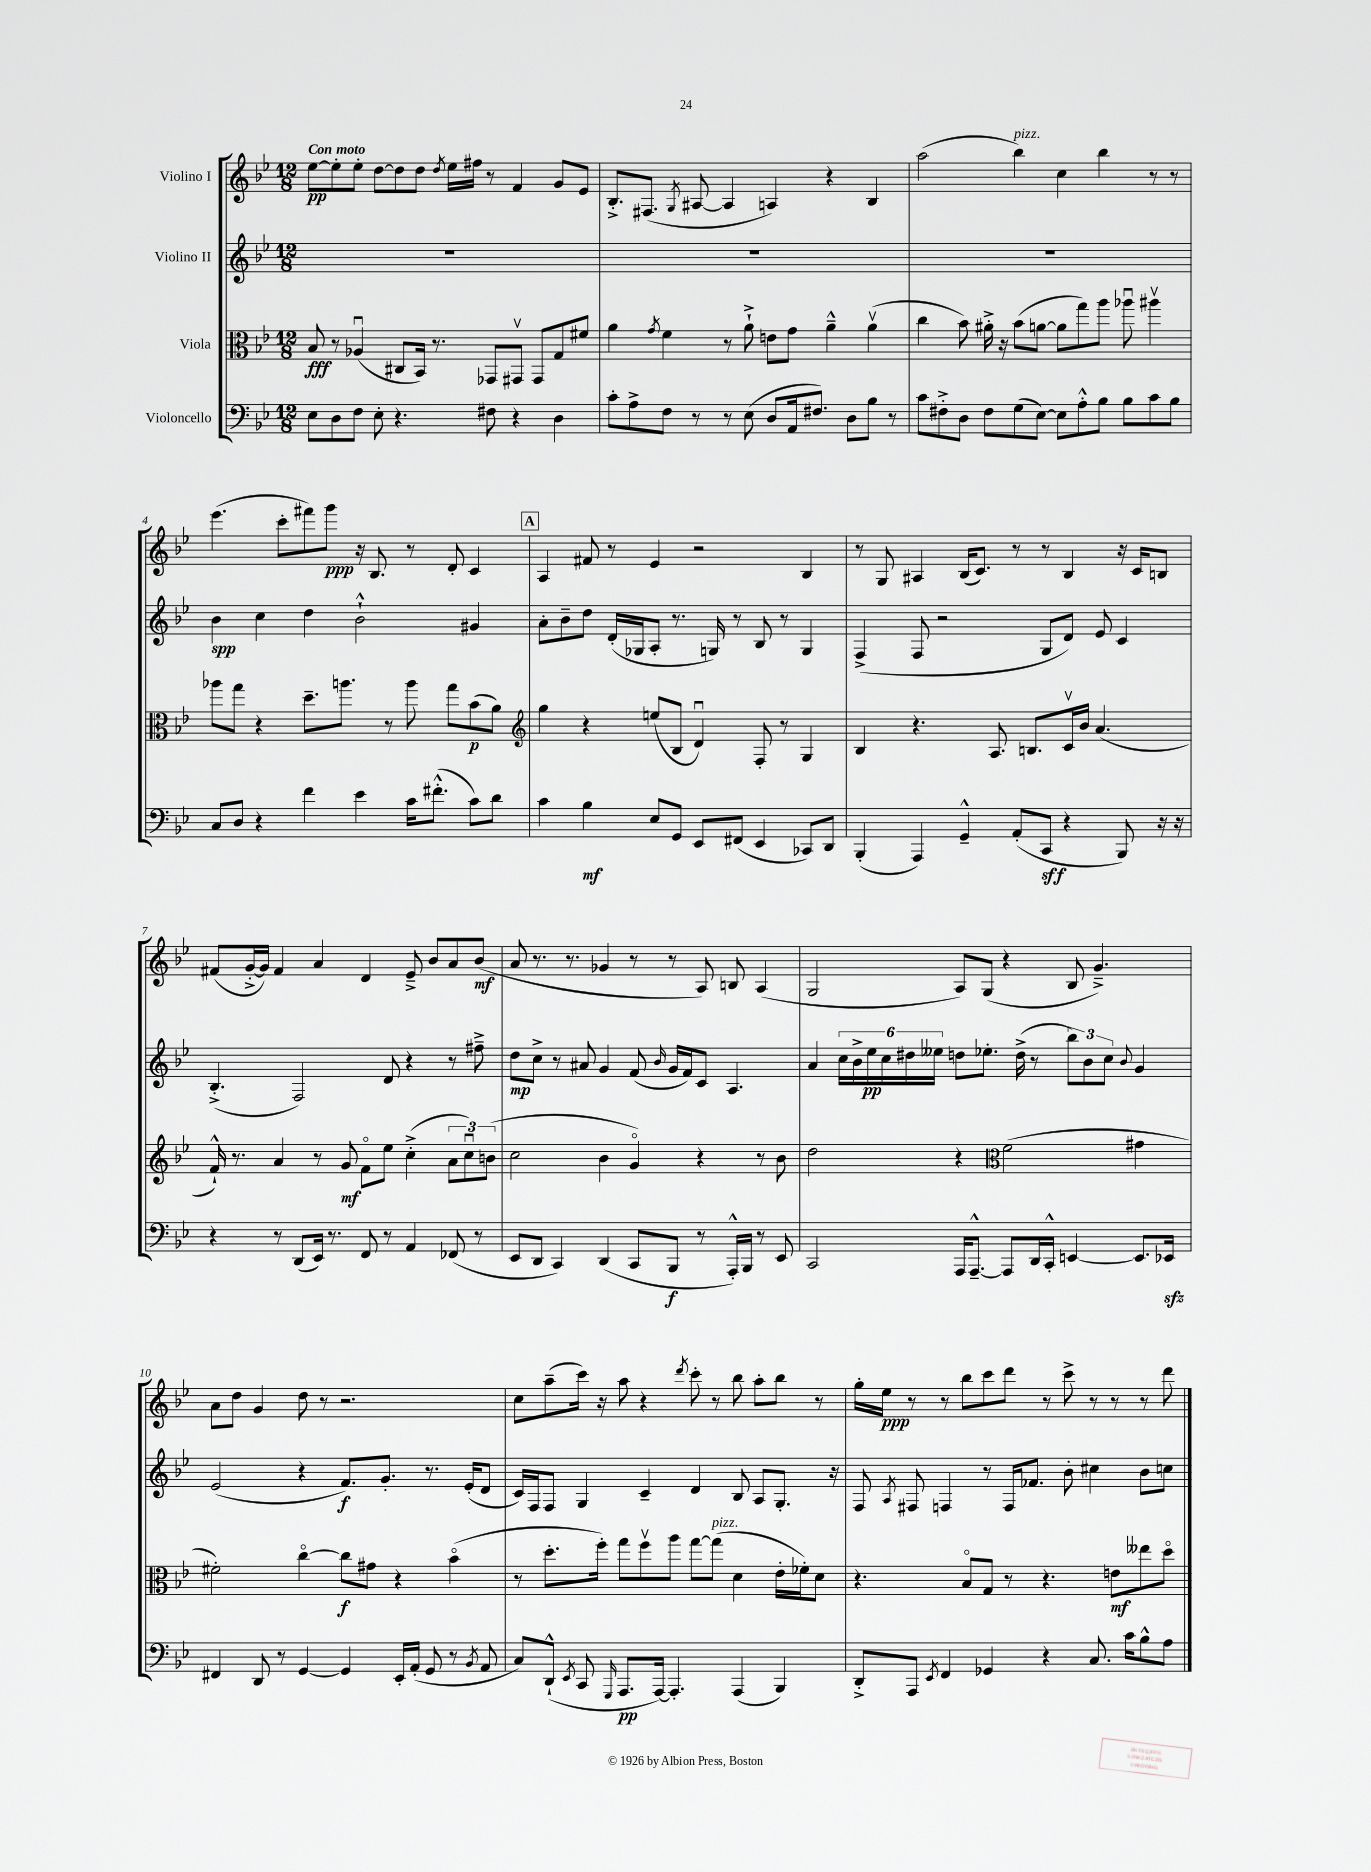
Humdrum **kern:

**kern	**kern	**kern	**kern
*staff4	*staff3	*staff2	*staff1
*clefF4	*clefC3	*clefG2	*clefG2
*k[b-e-]	*k[b-e-]	*k[b-e-]	*k[b-e-]
*M12/8	*M12/8	*M12/8	*M12/8
8E-	8B-	1.r	[8ee-
8D	8r	.	8ee-']
8F	(4A-u	.	8ee-'
8E-'	.	.	[8dd
4.r	8C#	.	8dd]
.	16BB-)	.	8dd
.	8.r	.	.
.	.	.	8qdd
.	.	.	16ee-
.	.	.	16ff#
8F#	8GG-	.	8r
4r	8GG#v	.	4f
.	8GG#	.	.
4D	8G	.	8g
.	8f#	.	8e-
=	=	=	=
8c'	4a	1.r	8.B-'^
8A^	.	.	.
.	.	.	(8.F#
.	8qg	.	.
8F	4f	.	.
.	.	.	8qG
8r	.	.	[8A#
8r	8r	.	4A#]
(8E-	8a`^	.	.
8D	8e	.	4A)
16AA	8g	.	.
8.F#)	.	.	.
.	4a~^^	.	4r
8D	.	.	.
8B-	(4av	.	4B-
8r	.	.	.
=	=	=	=
8c	4cc	1.r	(2aa
8F#'^	.	.	.
8D	8b-)	.	.
8F#	16a#'^	.	.
.	16r	.	.
(8G	(8b-	.	4bb-)
[8E-)	[8a	.	.
8E-]	8a]	.	4cc
8A'^^	8gg)	.	.
8B-	8aa	.	4bb-
8B-	8aa-u	.	.
8c	4aa#v	.	8r
8B-	.	.	8r
=	=	=	=
8C	8aa-	4b-	(4.eee-
8D	8gg	.	.
4r	4r	4cc	.
.	.	.	8ccc'
4f	8.dd~	4dd	8fff#)
.	.	.	8ggg
.	8.aa	.	.
4e-	.	2b-`^^	16r
.	.	.	8.B-
.	8r	.	.
16c	8aa	.	8r
(8.f#'^^	.	.	.
.	8gg	.	8d'
8c)	(8b-	4g#	4c
8d	8a)	.	.
=	=	=	=
*	*clefG2	*	*
4c	4gg	8a'	4A
.	.	8b-~	.
4B-	4r	8dd	8f#
.	.	(16d'	8r
.	.	16G-	.
8E-	(8ee	8A'	4e-
8GG	8B-	8.r	.
8EE-	4du)	.	2r
.	.	16G)	.
(8FF#	.	8r	.
4EE-	8F'	8B-	.
.	8r	8r	.
8CC-)	4G	4G	4B-
8DD	.	.	.
=	=	=	=
(4BBB-'	4B-	(4F^	8r
.	.	.	8G
4AAA)	4.r	8F	4A#
.	.	2r	.
4GG~^^	.	.	(16B-
.	.	.	8.c)
.	8.A	.	.
(8AA'	.	.	8r
.	8.B	.	.
8CC	.	8G	8r
4r	16cv	8d)	4B-
.	16b-	.	.
.	(4.a	8e-	.
8BBB-)	.	4c	16r
.	.	.	16c
16r	.	.	8B
16r	.	.	.
=	=	=	=
4r	16f`^^)	(4.B-'^	(8f#
.	8.r	.	.
.	.	.	[16g'^
.	.	.	16g])
8r	4a	.	4f#
(8DD	.	2F)	.
16EE-)	8r	.	4a
8.r	.	.	.
.	8g	.	.
8FF	8fo	.	4d
8r	8ee-	8d	.
4AA	(4cc'^	4r	8e-~^
.	.	.	8b-
(8FF-	12a	8r	8a
.	12ccu)	.	.
8r	.	8ff#~^	(8b-
.	(12b	.	.
=	=	=	=
8EE-	2cc	8dd	8a
8DD	.	8cc^	8.r
4CC)	.	8r	.
.	.	.	8.r
.	.	8a#	.
(4DD	4b-	4g	4g-
8CC	4go)	(8f	8r
.	.	16qqb-	.
8BBB-	.	16g	8r
.	.	16f)	.
8r	4r	8c	8A)
16AAA'^^)	.	4.A	8B
16BBB-	.	.	.
8r	8r	.	(4A
8EE-	8b-	.	.
=	=	=	=
2CC	2dd	4a	2G
.	.	24cc	.
.	.	24b-^	.
.	.	24ee-	.
.	.	24cc	.
.	.	24dd#	.
.	.	24ee--	.
16AAA	4r	8dd	8A)
[8.AAA~^^	.	.	.
.	.	8.ee-'	(8G
*	*clefC3	*	*
8AAA]	(2f	.	4r
.	.	(16dd^	.
16DD	.	8r	.
16CC'^^	.	.	.
[4EE	.	12bb-)	8B-
.	.	12b-	.
.	.	.	4.g~^)
.	.	12cc	.
.	.	8qqb-	.
8.EE]	4g#	4g	.
16EE-	.	.	.
=	=	=	=
4FF#	2f#')	(2e-	8a
.	.	.	8dd
8DD	.	.	4g
8r	.	.	.
[4GG	[4cco	4r	8dd
.	.	.	8r
4GG]	8cc]	8.f)	2.r
.	8g#	.	.
.	.	8.g'	.
16EE-'	4r	.	.
(16AA'	.	.	.
8GG	.	8.r	.
8r	(4b-o	.	.
.	.	(16e-'	.
8qBB-	.	.	.
8AA	.	8d	.
=	=	=	=
8C)	8r	16c)	8cc
.	.	16F	.
(8DD`^^	8.dd'	8F	(8aa~
8qEE-	.	.	.
8CC	.	4G	16ccc)
.	16ff')	.	16r
16qqGGG	.	.	.
8.AAA	8gg	.	8aa
.	8ffv	4c~	4r
[16AAA)	.	.	.
4.AAA']	8aa	.	.
.	.	.	8qddd
.	[8gg	4d	8ccc'
.	(8gg]	.	8r
(4AAA	4d	8B-	8bb-
.	.	8A	8aa'
4BBB-)	16e-'	8.G'	8bb-
.	16f-')	.	.
.	8d	.	8r
.	.	16r	.
=	=	=	=
8DD'^	4.r	8F	16gg'
.	.	.	16ee-
.	.	8qA	.
8AAA	.	8F#	8r
8qEE-	.	.	.
4FF	.	4F	8r
.	8B-o	.	8bb-
4GG-	8G	8r	8ccc
.	8r	16F	8ddd
.	.	8.f-	.
4r	4.r	.	8r
.	.	8b-'	8ccc^
8.C	.	4cc#	8r
.	8e	.	8r
16c	.	.	.
8B-^^	8ee--	8b-	8r
8A	8ddo	8cc	8ddd
==	==	==	==
*-	*-	*-	*-
